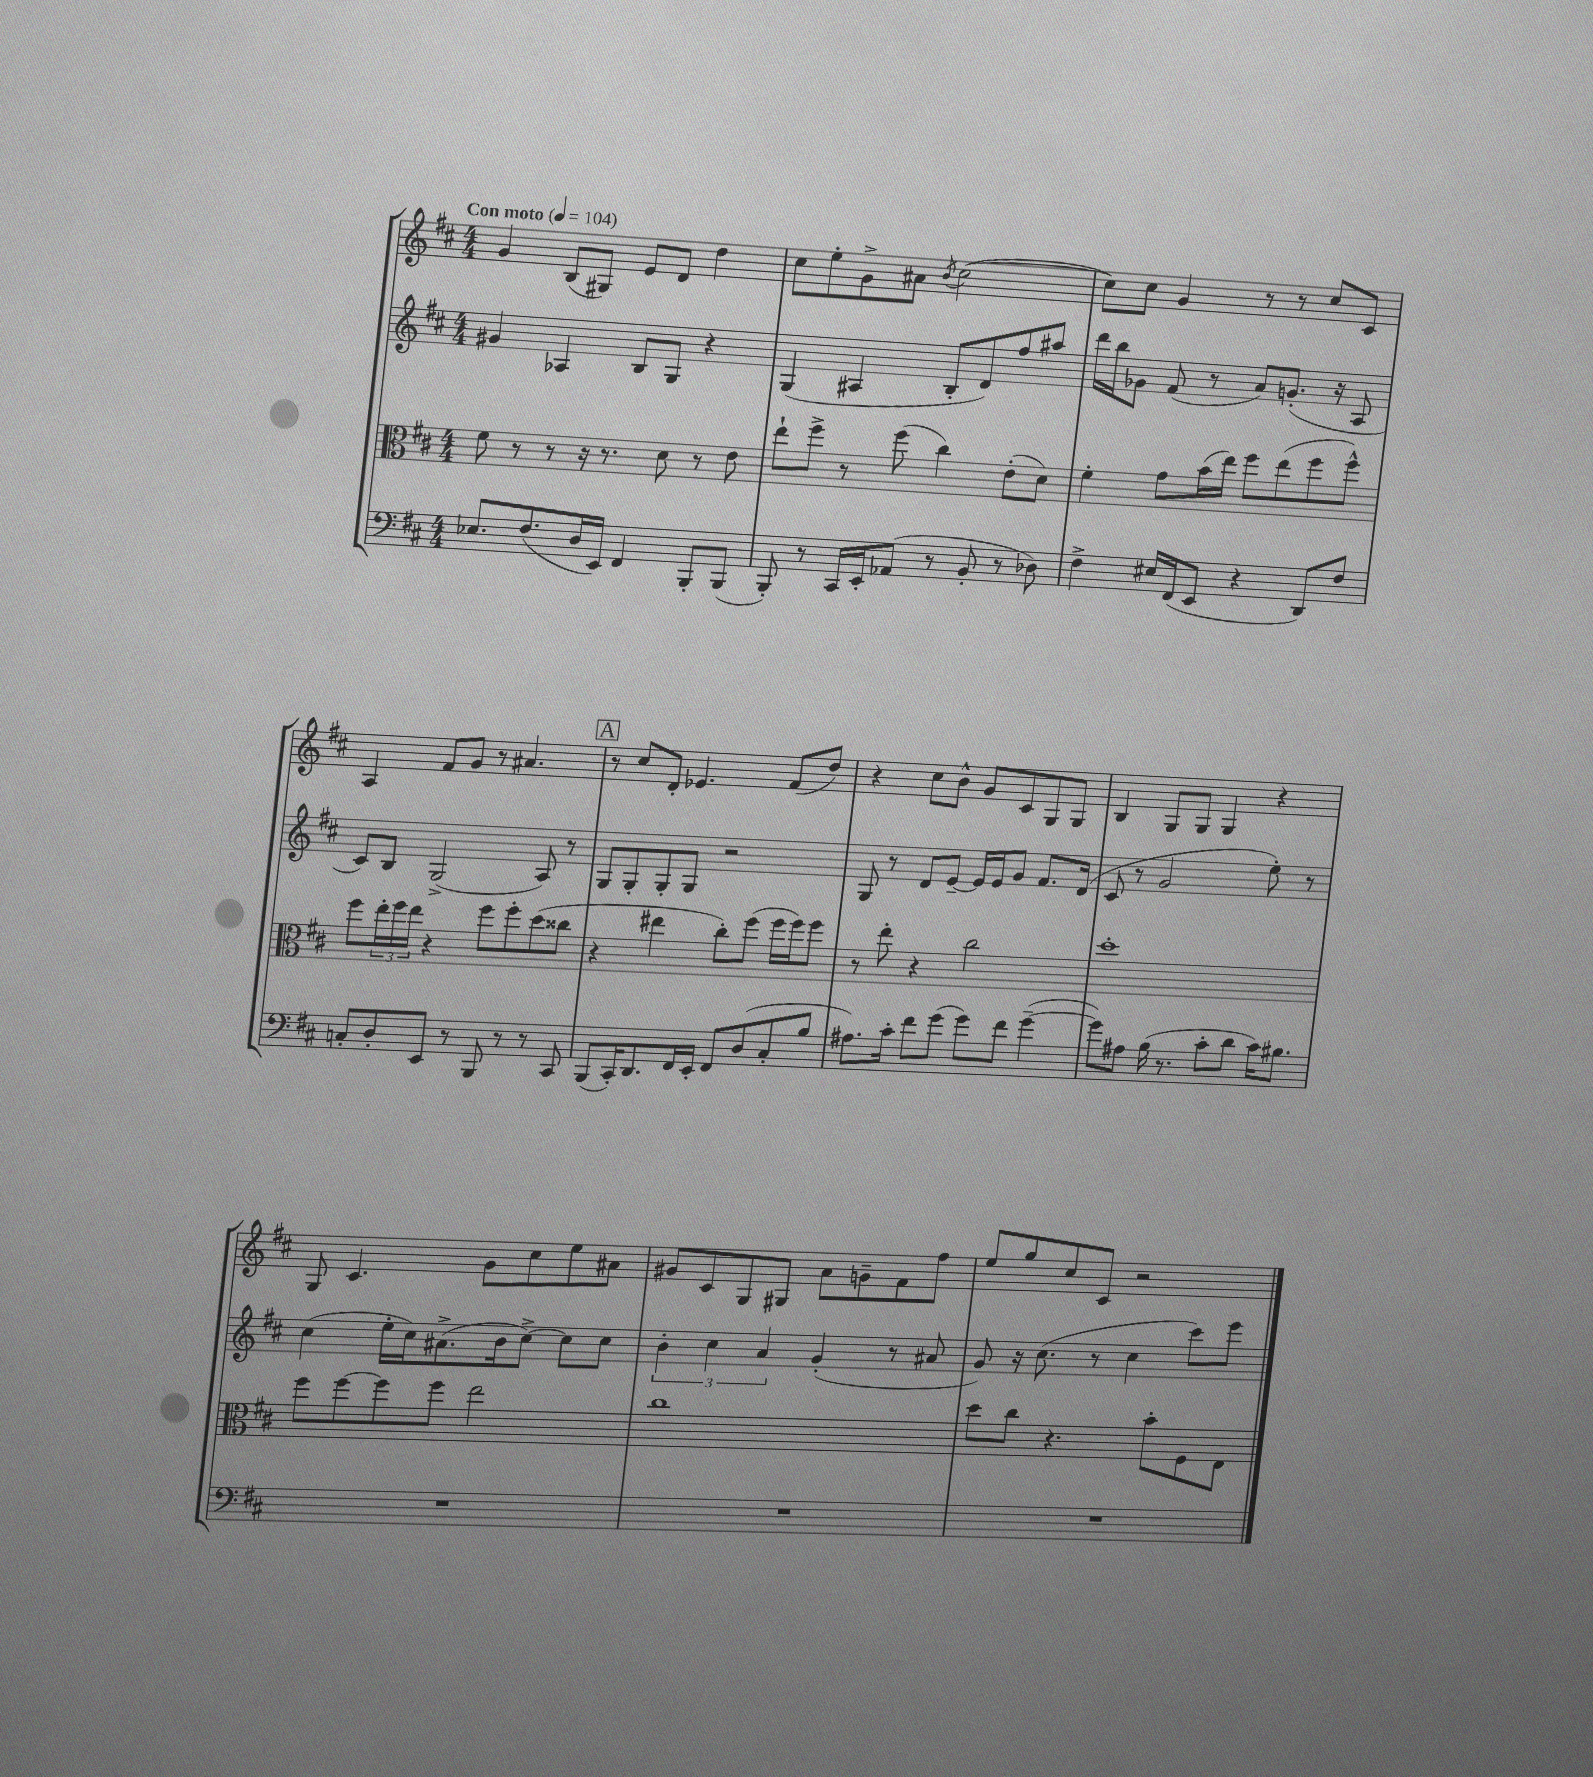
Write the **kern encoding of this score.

**kern	**kern	**kern	**kern
*part4	*part3	*part2	*part1
*staff4	*staff3	*staff2	*staff1
*clefF4	*clefC3	*clefG2	*clefG2
*k[f#c#]	*k[f#c#]	*k[f#c#]	*k[f#c#]
*M4/4	*M4/4	*M4/4	*M4/4
*MM104	*MM104	*MM104	*MM104
=1	=1	=1	=1
!	!	!	!LO:TX:a:B:t=Con moto
8.E-X/L	8f#\	4g#X/	4g/
.	8r	.	.
(8.F#/	.	.	.
.	8r	4A-X/	(8B/L
16D/L	16r	.	8G#X/J)
16EE/JJ)	8.r	.	.
4FF#/	.	8B/L	8e/L
.	8d\	8G/J	8d/J
8BBB'/L	8r	4r	4dd\
(8BBB/J	8e\	.	.
=2	=2	=2	=2
8BBB'/)	8ee`\L	(4G/	8cc#\L
8r	8ff#^\J	.	8ee'\
16CC#/LL	8r	4A#X/	8g^\
16EE'/J	.	.	.
(8AA-X/J	(8ff#\	.	8a#X\J
.	.	.	8qb/
8r	4cc#\)	8B'/L	([2cc#\
8BB'/	.	8d/)	.
8r	(8e'\L	8ff#/	.
8D-X\)	8d\J)	8aa#X/J	.
=3	=3	=3	=3
4F#^\	4f#'\	16ddd\LL	8cc#\L])
.	.	16bb\J	.
.	.	8g-X\J	8cc#\J
16E#X/LL	8g\L	(8f#/	4g/
(16FF#/J	.	.	.
8EE/J	(16b\L	8r	.
.	16ee\JJ)	.	.
4r	8ff#\L	8a/L)	8r
.	(8ee\	(8.gn'/J	8r
8DD/L)	8ff#\	.	8cc#/L
.	.	16r	.
8F#/J	8ff#^^\J)	8A/	8c#/J
!!LO:LB:g=z
=4	=4	=4	=4
8Cn'/L	8ff#\L	8c#/L)	4A/
8D'/	24ee'\L	8B/J	.
.	24ff#\	.	.
.	24ee\JJ	.	.
8EE/J	4r	(2G^/	8f#/L
8r	.	.	8g/J
8BBB/	8ff#\L	.	8r
8r	8ff#'\	.	4.a#X/
8r	(8dd\	8A/)	.
8CC#/	8cc##X\J	8r	.
!!LO:REH:place=s1:t=A
=5	=5	=5	=5
(8BBB/L	4r	8G/L	8r
16CC#'/K)	.	8G'/	8cc#/L
8.DD/	.	.	.
.	4ee#X\	8G'/	8d'/J
16FF#/L	.	8G/J	4.e-X/
16EE'/JJ	.	.	.
8FF#/L	8cc#'\L)	2r	.
(8D/	(8ff#\J	.	.
8C#'/	16ff#\LL	.	(8f#/L
.	16ff#\J)	.	.
8B/J	8ff#\J	.	8dd/J)
=6	=6	=6	=6
8.A#X\L)	8r	8G/	4r
.	8ee'\	8r	.
16c#'\Jk	.	.	.
8f#\L	4r	8d/L	8cc#\L
(8g\J	.	[8e~/J	8b^^\J
8g\L)	2cc#\	16e/LL]	8g/L
.	.	16e/J	.
8f#\J	.	8g/J	8c#/
([4g~\	.	8.f#/L	8G/
.	.	.	8G/J
.	.	(16d/Jk	.
=7	=7	=7	=7
8g\L])	1dd'	8c#/	4B/
8A#X\J	.	8r	.
(16B\	.	2g/	8G/L
8.r	.	.	.
.	.	.	8G/J
8c#'\L	.	.	4G/
8d\J	.	.	.
16c#\KL)	.	8ee'\)	4r
8.B#X\J	.	.	.
.	.	8r	.
!!LO:LB:g=z
=8	=8	=8	=8
1r	8ff#\L	(4cc#\	8G/
.	[8ff#\	.	4.c#/
.	8ff#\]	16ee'\LL	.
.	.	16cc#\J)	.
.	8ff#\J	(8.a#X^\	.
.	2ee\	.	8g\L
.	.	16b\k	.
.	.	[8cc#^\J)	8cc#\
.	.	8cc#\L]	8ee\
.	.	8cc#\J	8a#X\J
=9	=9	=9	=9
1r	1cc#	6b'\	8g#X/L
.	.	.	8c#/
.	.	6cc#\	.
.	.	.	8G/
.	.	6a/	.
.	.	.	8G#X/J
.	.	(4g'/	8a\L
.	.	.	8gn~\
.	.	8r	8f#\
.	.	8a#X/	8ff#\J
=10	=10	=10	=10
1r	8dd\L	8g/)	8ee/L
.	8cc#\J	16r	8gg/
.	.	(8.cc#\	.
.	4.r	.	8cc#/
.	.	8r	8c#/J
.	.	4cc#\	2r
.	8b'\L	.	.
.	8F#\	8ccc#\L)	.
.	8E\J	8eee\J	.
==	==	==	==
*-	*-	*-	*-
